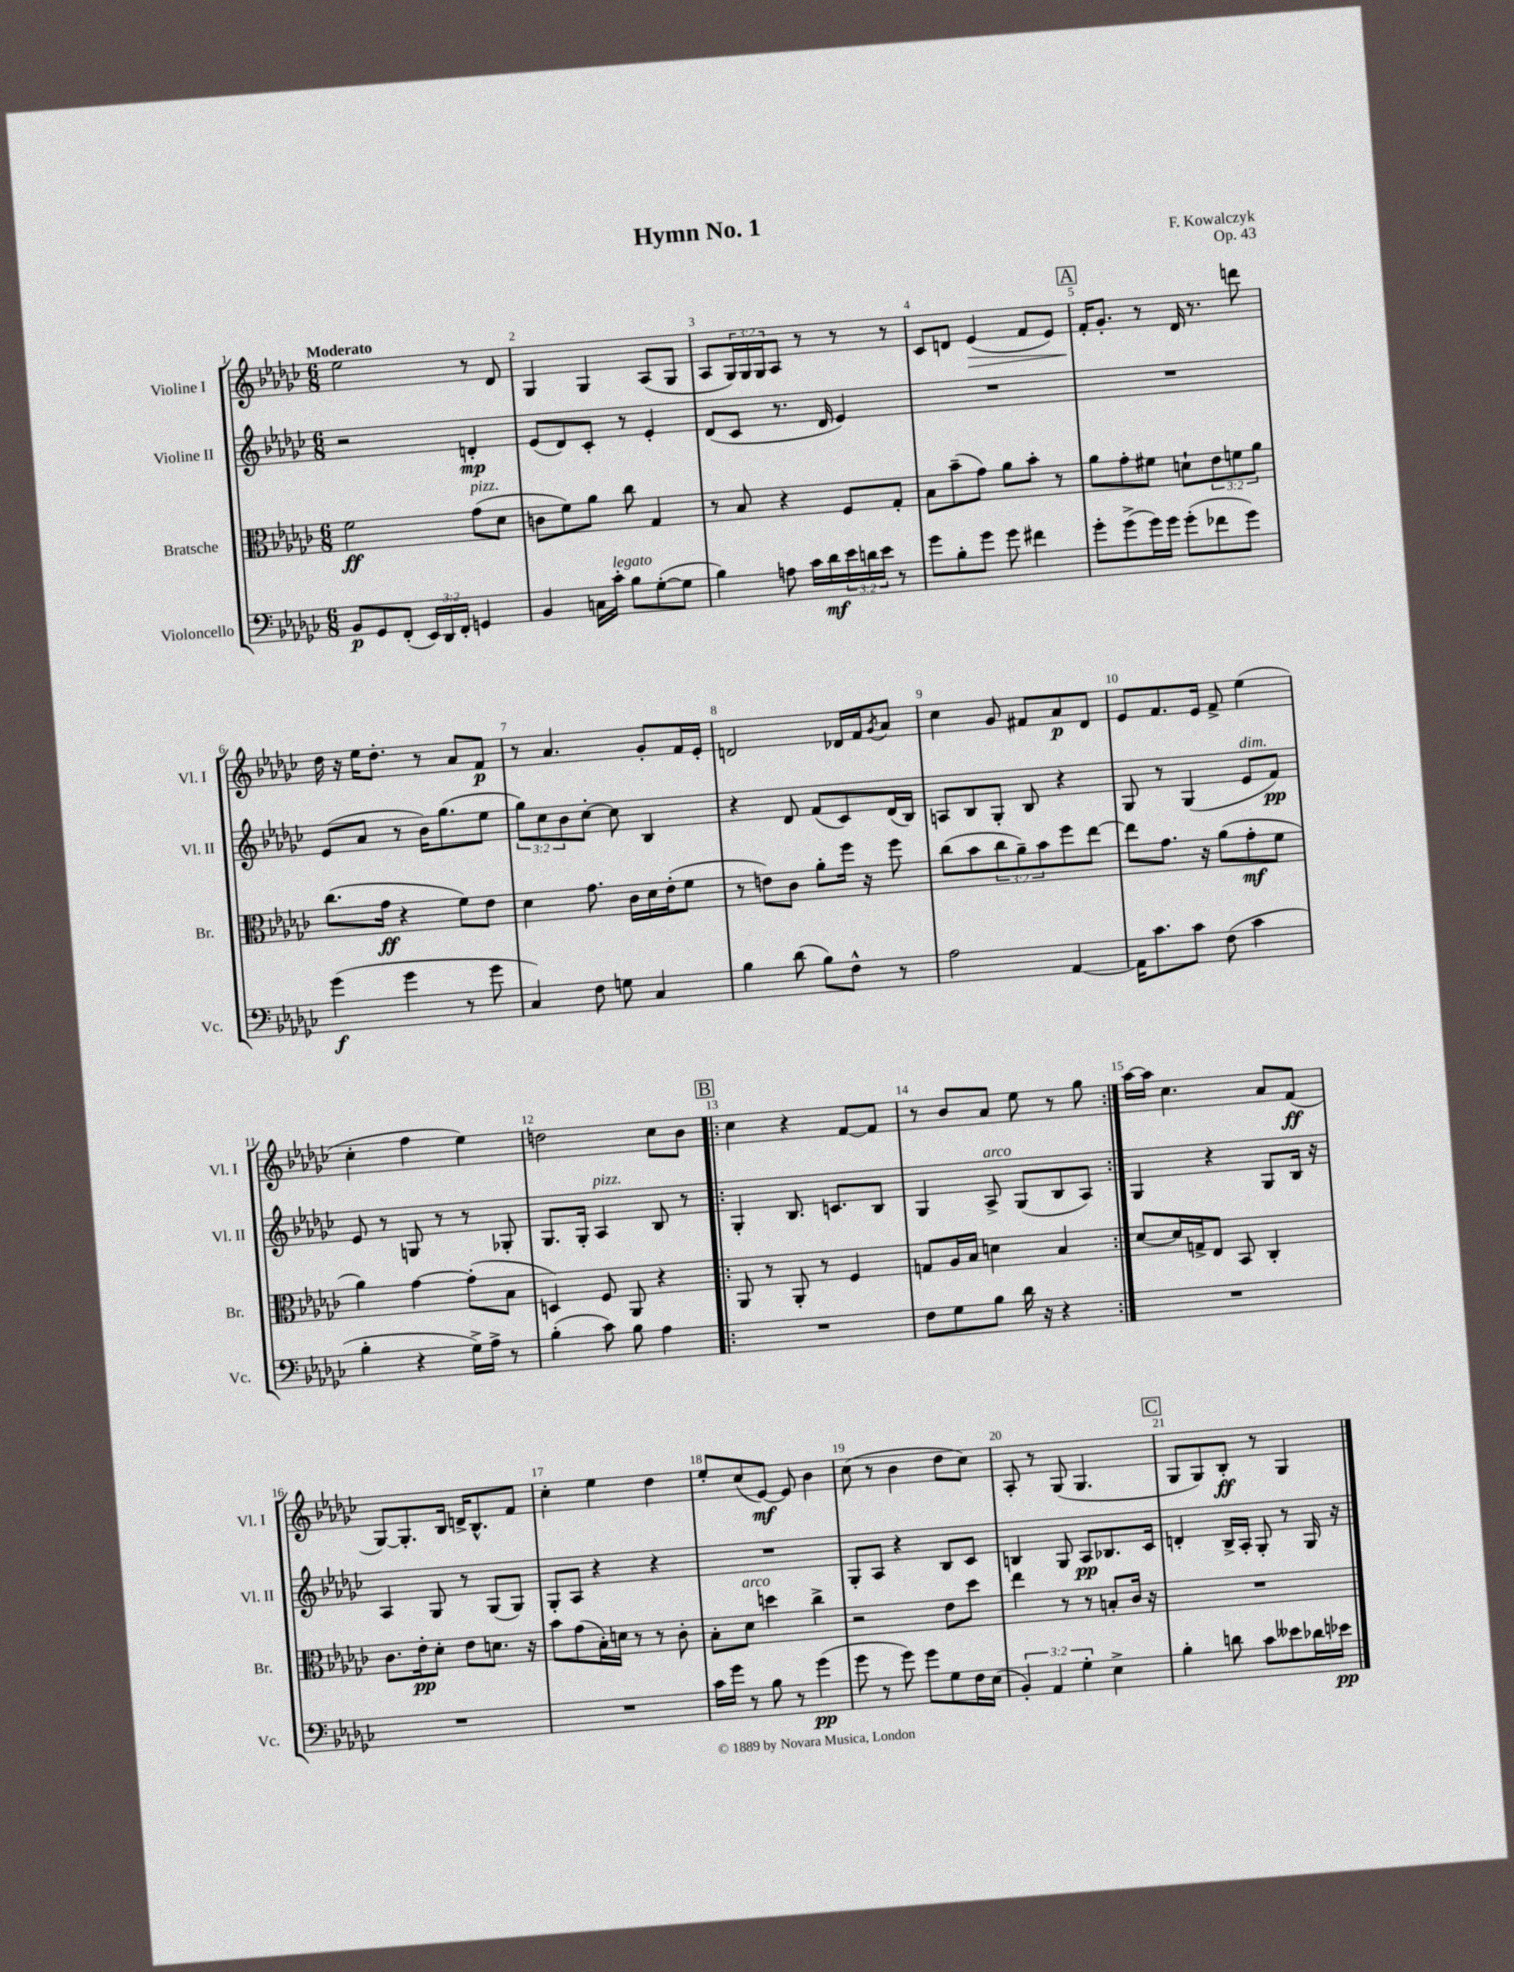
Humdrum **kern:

**kern	**kern	**kern	**kern
*staff4	*staff3	*staff2	*staff1
*clefF4	*clefC3	*clefG2	*clefG2
*k[b-e-a-d-g-c-]	*k[b-e-a-d-g-c-]	*k[b-e-a-d-g-c-]	*k[b-e-a-d-g-c-]
*M6/8	*M6/8	*M6/8	*M6/8
8BB-	2f	2r	2ee-
8GG-	.	.	.
(8FF'	.	.	.
24EE-)	.	.	.
24DD-	.	.	.
24FF'	.	.	.
4GG	(8g-	4d'	8r
.	8d-	.	8d-
=	=	=	=
4BB-	8c	(8e-	4G-
.	8f)	8d-)	.
16C	8a-	8c-'	4G-
16c-'	.	.	.
8B-	8cc-	8r	.
([8G-'	4G-	4e-'	(8A-
8G-]	.	.	8G-
=	=	=	=
4B-)	8r	(8d-	8A-
.	8B-	8c-	24G-)
.	.	.	24G-
.	.	.	24G-
8A	4r	8.r	8A-
16c-	.	.	8r
16d-	.	16d-	.
24e-	8F	4e-)	8r
24d	.	.	.
24e-	.	.	.
8r	8G-'	.	8r
=	=	=	=
8g-	8B-	2.r	8c-
8B-'	(8b-~	.	8d
8g-	8g-)	.	(4e-
8g-	8a-	.	.
4f#	8b-'	.	8f
.	8r	.	8e-)
=	=	=	=
8g-'	8a-	2.r	16f'
.	.	.	8.g-'
(8g-^	8g-'	.	.
16g-)	8f#	.	8r
16g-	.	.	.
(8g-'	8d`	.	16d-
.	.	.	8.r
8f-	12e-	.	.
.	12f	.	.
8g-)	.	.	8ddd
.	12a-	.	.
=	=	=	=
(4g-	(8.cc-	(8e-	16dd-
.	.	.	16r
.	.	8a-	16ee-
.	16g-	.	8.dd-'
4g-	4r	8r	.
.	.	16b-)	8r
.	.	(8.gg-	.
8r	8f)	.	8a-
8g-	8e-	8ee-	8f
=	=	=	=
4C-)	4d-	12gg-)	8r
.	.	12cc-	.
.	.	.	4.a-
.	.	12b-	.
8F	8.g-	[8cc-'	.
8G	.	8cc-]	.
.	16c-	.	.
4C-	16d-	4B-	8g-'
.	(16e-'	.	.
.	8f	.	16f
.	.	.	16e-'
=	=	=	=
4B-	8r	4r	2d
.	8e)	.	.
(8d-	8c-	8d-	.
8B-)	8a-'	(8f	.
8F^^	16ff	8c-)	16d-
.	16r	.	16f
.	.	.	8qg-
8r	8ff	(16d-	8a-
.	.	16B-)	.
=	=	=	=
2A-	(8cc-	8A	4cc-
.	8b-	8B-	.
.	12cc-	8G-'	8g-
.	12a-~)	.	.
.	.	8B-	8f#
.	12b-	.	.
[4AA-	8ff	4r	8a-
.	[8ee-	.	8d-
=	=	=	=
16AA-]	8ee-]	8G-	8e-
8.c-	.	.	.
.	8.g-	8r	8.f
8c-	.	(4G-	.
.	16r	.	16e-
(8F	(8a-	.	8f^
4c-	8g-'	8e-	(4ee-
.	8f	8f)	.
=	=	=	=
4B-'	4a-)	8e-	4cc-'
.	.	8r	.
4r	[4g-	8G	4ff
.	.	8r	.
16G-^)	(8g-']	8r	4ee-)
16A-^	.	.	.
8r	8B-	8G-'	.
=	=	=	=
(4B-'	4D)	8.G-	2dd
.	.	16G-'	.
8c-)	8F	4A-	.
8B-	8AA-	.	.
4A-	4r	8B-	8cc-
.	.	8r	8b-
=!|:	=!|:	=!|:	=!|:
2.r	8AA-	4G-'	4cc-
.	8r	.	.
.	8AA-'	8.B-	4r
.	8r	.	.
.	.	8.c	.
.	4F	.	[8f
.	.	8B-	8f]
=	=	=	=
8F	8G	4G-	8r
8G-	16A-	.	8b-
.	16B-	.	.
8B-	4d	8A-^	8a-
16d-	.	(8G-	8ee-
16r	.	.	.
4r	4B-	8B-	8r
.	.	8A-)	8gg-
=:|!	=:|!	=:|!	=:|!
2.r	[8d-	4G-	[16aa-
.	.	.	16aa-]
.	16d-]	.	4.cc-
.	16G^	.	.
.	8E-	4r	.
.	8BB-	.	.
.	4C-'	8G-	8a-
.	.	16B-	(8f
.	.	16r	.
=	=	=	=
2.r	8.c-	4A-	[8G-)
.	.	.	8.G-']
.	16e-'	.	.
.	8d-'	8G-	.
.	.	.	16B-
.	8e-	8r	16d^
.	.	.	8.B-^^
.	8.d	(8G-	.
.	.	8G-)	8f
.	16r	.	.
=	=	=	=
2.r	8b-	8G-'	4cc-'
.	(8g-	8A-	.
.	16B-')	4r	4ee-
.	16d	.	.
.	8r	.	.
.	8r	4r	4dd-
.	8c-'	.	.
=	=	=	=
16c-	8B-'	2.r	8ee-'
16g-	.	.	.
8r	8d-	.	(8cc-
8B-	4dd	.	[8e-)
8r	.	.	8e-]
(4g-	4cc-^	.	4b-
=	=	=	=
8g-	2r	8G-'	(8cc-
8r	.	8A-	8r
8g-)	.	4r	4b-
8g-	.	.	.
8G-	8e-	8B-	8dd-
16F	8dd-	8c-	8cc-)
(16E-	.	.	.
=	=	=	=
6BB-')	4ee-	4B	8A-'
.	.	.	8r
6AA-	.	.	.
.	8r	8G-	(8G-
6G-'	.	.	.
.	8r	8A-	4.G-
4E-^	8B'	8.B-	.
.	16c-	.	.
.	16r	16c-	.
=	=	=	=
4B-'	2.r	4d'	8G-
.	.	.	8G-)
8d	.	16B-^	8B-'
.	.	16A-'	.
8c-	.	8G-'	8r
8e--	.	8r	4G-
16d-	.	16G-	.
16e-	.	16r	.
==	==	==	==
*-	*-	*-	*-
